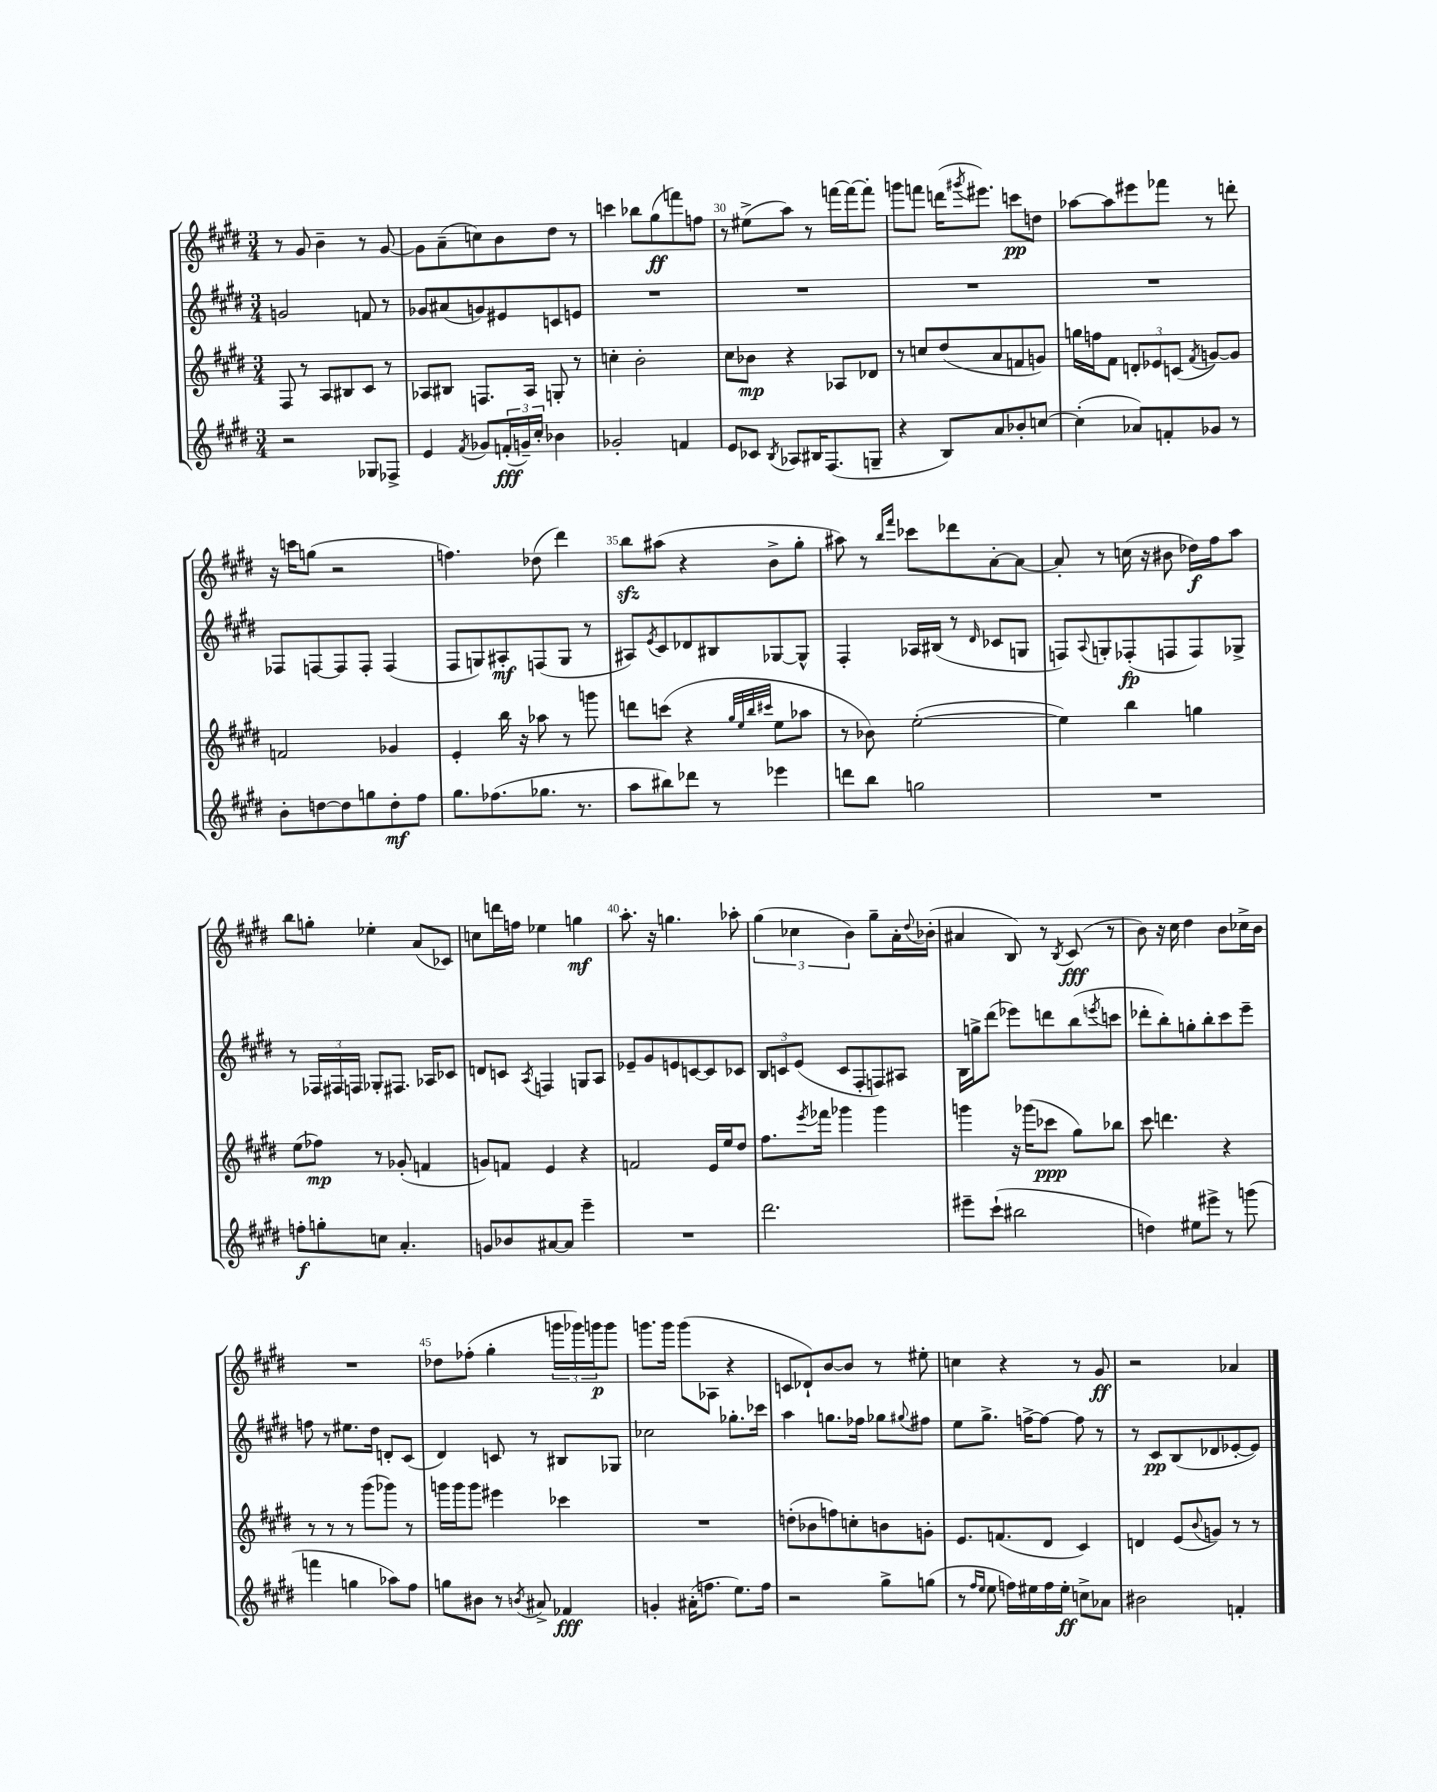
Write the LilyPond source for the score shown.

<<
\new StaffGroup <<
\new Staff = "s0" {
    \clef treble \key e \major \numericTimeSignature \time 3/4
    r8 gis'8 b'4-- r8 gis'8~ |
    gis'8 a'8--( c''8) b'8 dis''8 r8 |
    c'''4 bes''8 gis''8\ff( f'''8) f''8 |
    r8 eis''8->( a''8) r8 f'''16~ f'''16~ f'''8-. |
    g'''8 f'''8 d'''16( \acciaccatura { gis'''8 } eis'''8.) c'''8\pp d''8 |
    aes''8~ aes''8 eis'''8 fes'''8 r8 d'''8-. |
    r16 c'''16 g''8( r2 |
    f''4.) des''8( dis'''4) |
    b''8\sfz ais''8( r4 b'8-> gis''8-. |
    ais''8) r8 \grace { b''16 fis'''16 } ces'''8 des'''8 a'8~-. a'8~ |
    a'8-. r8 c''16( r16 bis'8 des''16\f) fis''16 a''8 |
    b''8 g''8-. ees''4-. a'8( ces'8) |
    c''8 d'''16 f''16 ees''4 g''4\mf |
    a''8.-. r16 g''4. aes''8-. |
    \tuplet 3/2 { gis''4( ces''4 b'4) } gis''8-- a'16-. \appoggiatura { dis''8 } bes'16-.( |
    ais'4 b8) r8 \acciaccatura { b8 } cis'8\fff( r8 |
    b'8) r16 cis''16 dis''4 b'8 ces''16-> b'16 |
    R2. |
    des''8 fes''8-.( gis''4-. \tuplet 3/2 { g'''16 ges'''16) g'''16\p } g'''8 |
    g'''8. g'''16 g'''8( aes8 r4 |
    c'8 des'8-!) b'8~ b'8 r8 eis''8-. |
    c''4 r4 r8 gis'8\ff |
    r2 aes'4 \bar "|." |
}
\new Staff = "s1" {
    \clef treble \key e \major \numericTimeSignature \time 3/4
    g'2 f'8 r8 |
    ges'8 ais'8( g'8) eis'8 c'8 e'8 |
    R2. |
    R2. |
    R2. |
    R2. |
    fes8 f8~ f8 f8-. f4( |
    fis8 g8) ais8-.\mf f8( g8 r8 |
    ais8) \acciaccatura { e'8 } cis'8 des'8 bis8 ges8~ ges8-^ |
    fis4-. aes16 bis16( r8 \grace { dis'16 } ces'8 g8 |
    f8) \appoggiatura { a8 } g8-. fes8-.\fp( f8 f8) ges8-> |
    r8 \tuplet 3/2 { fes16 fis16 f16 } ges8-. fis8. aes16 ces'8 |
    d'8 c'8 \acciaccatura { a8 } f4 g8 a8 |
    ees'8-- gis'8 e'8 c'8~ c'8 ces'8 |
    \tuplet 3/2 { b8 c'8 e'8( } c'8 fis8-. f8) ais8 |
    b16 g''16-> dis'''8( ees'''8) d'''8 b''8( \acciaccatura { e'''8 } c'''8 |
    des'''8-. b''8-.) g''8-. b''8-. cis'''8 e'''8-- |
    f''8 r8 eis''8. dis''16 d'8-. cis'8( |
    dis'4) c'8 r8 bis8 ges8 |
    ces''2 ges''8.-. ces'''16 |
    a''4 g''8. fes''16 ges''8 \appoggiatura { gis''8 } fis''8 |
    e''8 gis''8.-> f''16~-> f''8~ f''8 r8 |
    r8 cis'8\pp b8( des'8 ees'8~-. ees'8) \bar "|." |
}
\new Staff = "s2" {
    \clef treble \key e \major \numericTimeSignature \time 3/4
    fis8 r8 a8 bis8 cis'8 r8 |
    aes8 bis8 f8. aes16 g8-. r8 |
    c''4-. b'2-. |
    cis''8 bes'8\mp r4 aes8 des'8 |
    r8 c''8 dis''8( a'8 f'8 g'8) |
    g''16 f''16 fis'8 \tuplet 3/2 { d'8-. ees'8 c'8( } \acciaccatura { fis'8 } g'8~) g'8 |
    f'2 ges'4 |
    e'4-. b''16 r16 aes''8 r8 g'''8 |
    d'''8 c'''8( r4 \grace { gis''32 e''32 b''32 cis'''32 } e''8 aes''8 |
    r8 bes'8) e''2~-.( |
    e''4) b''4 g''4 |
    e''8( fes''8\mp) r8 ges'8-.( f'4 |
    g'8) f'8 e'4 r4 |
    f'2 e'16 e''16 dis''8 |
    fis''8. \acciaccatura { e'''8 } fes'''16 ges'''4 ges'''4 |
    g'''4 r16 ges'''16( ces'''8\ppp gis''8) bes''8 |
    cis'''8 d'''4. r4 |
    r8 r8 r8 gis'''8( ges'''8) r8 |
    g'''16 g'''16 g'''8 eis'''4 ces'''4 |
    R2. |
    d''8-.( bes'8 f''8) c''8-. b'8 g'8-. |
    e'8. f'8.( dis'8 cis'4) |
    d'4 e'8( \appoggiatura { b'8 } g'8) r8 r8 \bar "|." |
}
\new Staff = "s3" {
    \clef treble \key e \major \numericTimeSignature \time 3/4
    r2 ges8 fes8-> |
    e'4 \acciaccatura { fis'8 } ges'8 \tuplet 3/2 { f'16-.\fff( g'16--) cis''16-. } bes'4 |
    ges'2-. f'4 |
    e'8 ces'8 \acciaccatura { b8 } aes8 bis16 fis8.( g8-- |
    r4 b8) a'8 bes'8-. c''8~ |
    c''4-.( aes'8) f'8-. ges'8 r8 |
    b'8-. d''8~ d''8 g''8 d''8-.\mf fis''8 |
    gis''8. fes''8.( ges''8. r8. |
    a''8 bis''8) des'''8 r8 ees'''4 |
    d'''8 b''8 g''2 |
    R2. |
    f''8-.\f g''8-. c''8 a'4.-. |
    g'8 bes'8 ais'8~ ais'8 e'''4-- |
    R2. |
    dis'''2. |
    eis'''8-- cis'''8-!( bis''2 |
    d''4) eis''8 eis'''8-> r8 g'''8( |
    f'''4 g''4 aes''8) fis''8 |
    g''8 bis'8 r8 \acciaccatura { b'8 } ais'8-> fes'4\fff |
    g'4-. ais'16-.( f''8. e''8.) f''16 |
    r2 gis''8-> g''8( |
    r8 \grace { fis''16 e''16 } e''8 f''16) eis''16 f''16 eis''16-.\ff c''8-> aes'8 |
    bis'2 f'4-. \bar "|." |
}
>>
>>
\layout { \context { \Score currentBarNumber = #27 \override BarNumber.break-visibility = ##(#f #t #t) barNumberVisibility = #(every-nth-bar-number-visible 5) } }
